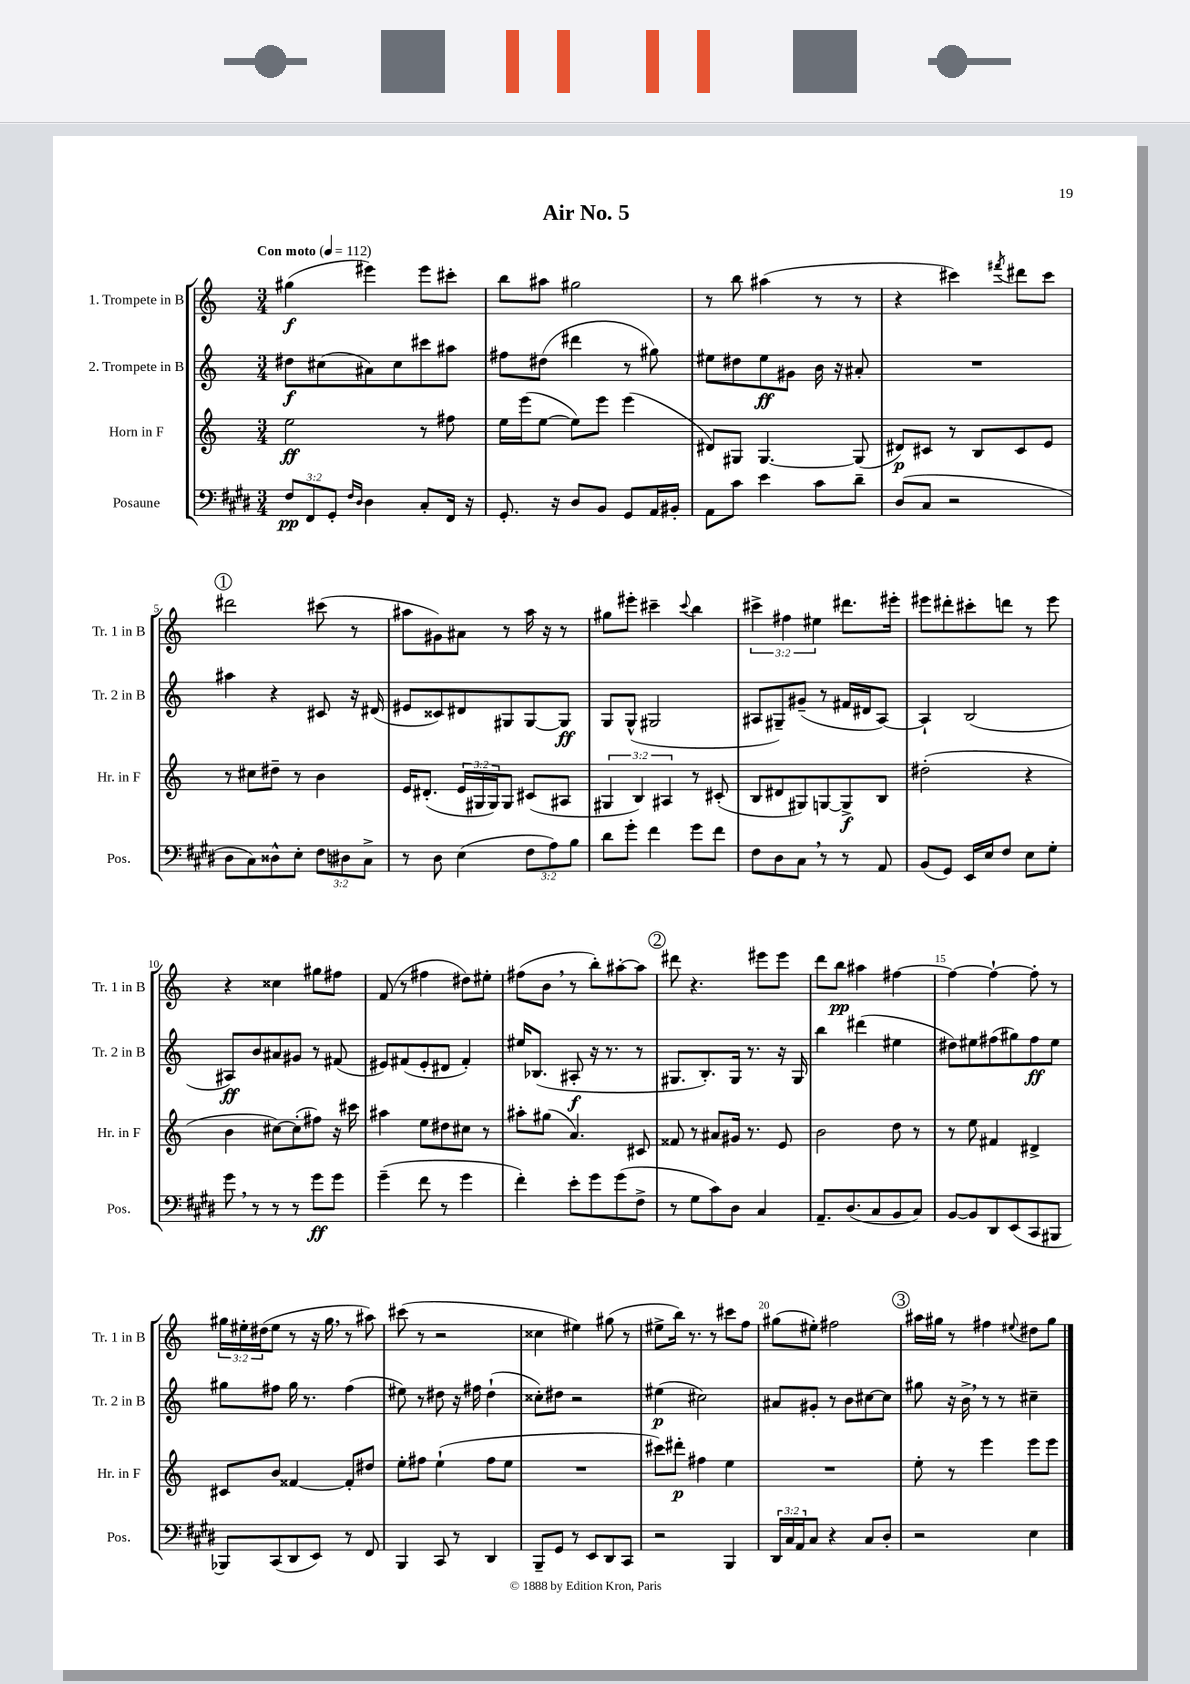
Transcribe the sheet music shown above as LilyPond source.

\header { title = "Air No. 5" }
<<
\new StaffGroup <<
\new Staff = "s0" \with { instrumentName = "1. Trompete in B" shortInstrumentName = "Tr. 1 in B" } {
    \clef treble \key c \major \numericTimeSignature \time 3/4 \override Staff.TupletNumber.text = #tuplet-number::calc-fraction-text \tempo "Con moto" 4 = 112
    gis''4\f( eis'''4) eis'''8 cis'''8-. |
    b''8 ais''8 gis''2 |
    r8 b''8 ais''4( r8 r8 |
    r4 cis'''4) \acciaccatura { fis'''8 } dis'''8 cis'''8 |
    \mark \markup { \circle "1" } dis'''2 cis'''8( r8 |
    ais''8 gis'8) ais'8 r8 ais''16 r16 r8 |
    gis''8 eis'''8-. cis'''4-- \appoggiatura { cis'''8 } b''4 |
    \tuplet 3/2 { cis'''4-> fis''4 eis''4 } dis'''8. eis'''16-. |
    eis'''8 dis'''8-. cis'''8-. d'''8 r8 eis'''8 |
    r4 cisis''4 gis''8 fis''8 |
    f'8( r8 fis''4 dis''8) eis''8-. |
    fis''8( b'8 \breathe r8 b''8-.) ais''8~-. ais''8 |
    \mark \markup { \circle "2" } dis'''8 r4. eis'''8 eis'''8 |
    d'''8 b''8\pp ais''4 fis''4~ |
    fis''4~ fis''4~-! fis''8-. r8 |
    \tuplet 3/2 { gis''16 eis''16-. dis''16( } eis''8 r8 r16 gis''16 \breathe r8 ais''8) |
    cis'''8( r8 r2 |
    cisis''4 eis''4) gis''8( r8 |
    eis''8-> b''16) r8. r8 cis'''8 f''8 |
    gis''8( eis''8-.) fis''2 |
    \mark \markup { \circle "3" } ais''16 gis''16 r8 fis''4 \appoggiatura { eis''8 } dis''8 gis''8 \bar "|." |
}
\new Staff = "s1" \with { instrumentName = "2. Trompete in B" shortInstrumentName = "Tr. 2 in B" } {
    \clef treble \key c \major \numericTimeSignature \time 3/4
    dis''8\f cis''8( ais'8) cis''8 cis'''8 ais''8 |
    fis''8 dis''8( dis'''4 r8 gis''8) |
    eis''8 dis''8 eis''8\ff gis'8 b'16 r16 ais'8-. |
    R2. |
    \mark \markup { \circle "1" } ais''4 r4 cis'8 r16 dis'16( |
    eis'8 cisis'8) dis'8 gis8 gis8~ gis8\ff |
    g8 g8-^( gis2 |
    ais8 gis8--) gis'8--( r8 fis'16 dis'16 ais8~) |
    ais4-! b2( |
    ais8\ff) b'8 ais'8 gis'8 r8 fis'8( |
    eis'8) fis'8( eis'8-. dis'8 fis'4-.) |
    eis''16 bes8.( ais8-.\f r16 r8. r8 |
    \mark \markup { \circle "2" } gis8. b8.-.) gis16 r8. r16 gis16 |
    b''4 dis'''4( eis''4 |
    dis''8) eis''8 fis''8( gis''8) fis''8\ff eis''8 |
    gis''8 fis''8 gis''16 r8. fis''4( |
    eis''8) r8 dis''8 r16 fis''16 dis''4-!( |
    cisis''8-.) dis''8 r2 |
    eis''4\p( cis''2) |
    ais'8 gis'8-. r8 b'8 cis''8~ cis''8 |
    \mark \markup { \circle "3" } gis''8 r16 b'16-> \breathe r8 r8 cis''4-- \bar "|." |
}
\new Staff = "s2" \with { instrumentName = "Horn in F" shortInstrumentName = "Hr. in F" } {
    \clef treble \key c \major \numericTimeSignature \time 3/4 \override Staff.TupletNumber.text = #tuplet-number::calc-fraction-text
    e''2\ff r8 fis''8 |
    e''16 e'''16( e''8~ e''8) e'''8 e'''4( |
    dis'8) gis8 gis4.~ gis8( |
    dis'8\p) cis'8 r8 b8 cis'8 e'8 |
    \mark \markup { \circle "1" } r8 cis''8 dis''8-- r8 b'4 |
    e'16 dis'8.-.( \tuplet 3/2 { e'16 gis16 gis16) } gis8 cis'8( ais8 |
    \tuplet 3/2 { gis4 b4) ais4 } r8 cis'8-.( |
    b8 dis'8 gis8) g8~ g8->\f b8 |
    dis''2-.( r4 |
    b'4 cis''8~) cis''8-.( fis''8) r16 cis'''16 |
    ais''4 e''8 dis''8 cis''8 r8 |
    ais''8-. gis''8( a'4.) cis'8 |
    \mark \markup { \circle "2" } fisis'8 r8 ais'8 gis'16 r8. e'8 |
    b'2 d''8 r8 |
    r8 e''8 fis'4 dis'4-> |
    cis'8 b'8 fisis'4~ fisis'8-. dis''8 |
    e''8-. fis''8 e''4-!( fis''8 e''8 |
    R2. |
    cis'''8) dis'''8-.\p fis''4 e''4 |
    R2. |
    \mark \markup { \circle "3" } e''8-. r8 e'''4 e'''8 e'''8 \bar "|." |
}
\new Staff = "s3" \with { instrumentName = "Posaune" shortInstrumentName = "Pos." } {
    \clef bass \key e \major \numericTimeSignature \time 3/4 \override Staff.TupletNumber.text = #tuplet-number::calc-fraction-text
    \tuplet 3/2 { fis8\pp fis,8 gis,8-. } \grace { fis16 dis16 } dis4 cis8-. fis,16 r16 |
    gis,8.-. r16 dis8 b,8 gis,8 a,16 bis,16-. |
    a,8 cis'8 e'4 cis'8 dis'8-- |
    dis8( cis8 r2 |
    \mark \markup { \circle "1" } dis8 cis8) disis8-^ e8-. \tuplet 3/2 { fis8 dis8 cis8-> } |
    r8 dis8 e4( \tuplet 3/2 { fis8 a8) b8 } |
    dis'8 gis'8-. fis'4 gis'8 fis'8 |
    fis8 dis8 cis8 \breathe r8 r8 a,8 |
    b,8( gis,8) e,16 e16 fis8 e8 gis8-. |
    gis'8 \breathe r8 r8 r8 gis'8\ff gis'8 |
    gis'4--( fis'8 r8 gis'4 |
    fis'4-.) e'8-. gis'8 gis'8( fis8-> |
    \mark \markup { \circle "2" } r8 gis8 cis'8) dis8 cis4 |
    a,8.-- dis8.( cis8 b,8 cis8) |
    b,8~ b,8 dis,8 e,8( cis,8 bis,,8 |
    bes,,8) cis,8( dis,8 e,8) r8 fis,8 |
    b,,4 cis,8 r8 dis,4 |
    b,,8-- gis,8 r8 e,8 dis,8 cis,8 |
    r2 b,,4 |
    \tuplet 3/2 { dis,16 cis16 a,16 } cis8 r4 cis8 dis8-. |
    \mark \markup { \circle "3" } r2 e4 \bar "|." |
}
>>
>>
\layout { \context { \Score \override BarNumber.break-visibility = ##(#f #t #t) barNumberVisibility = #(every-nth-bar-number-visible 5) } }
